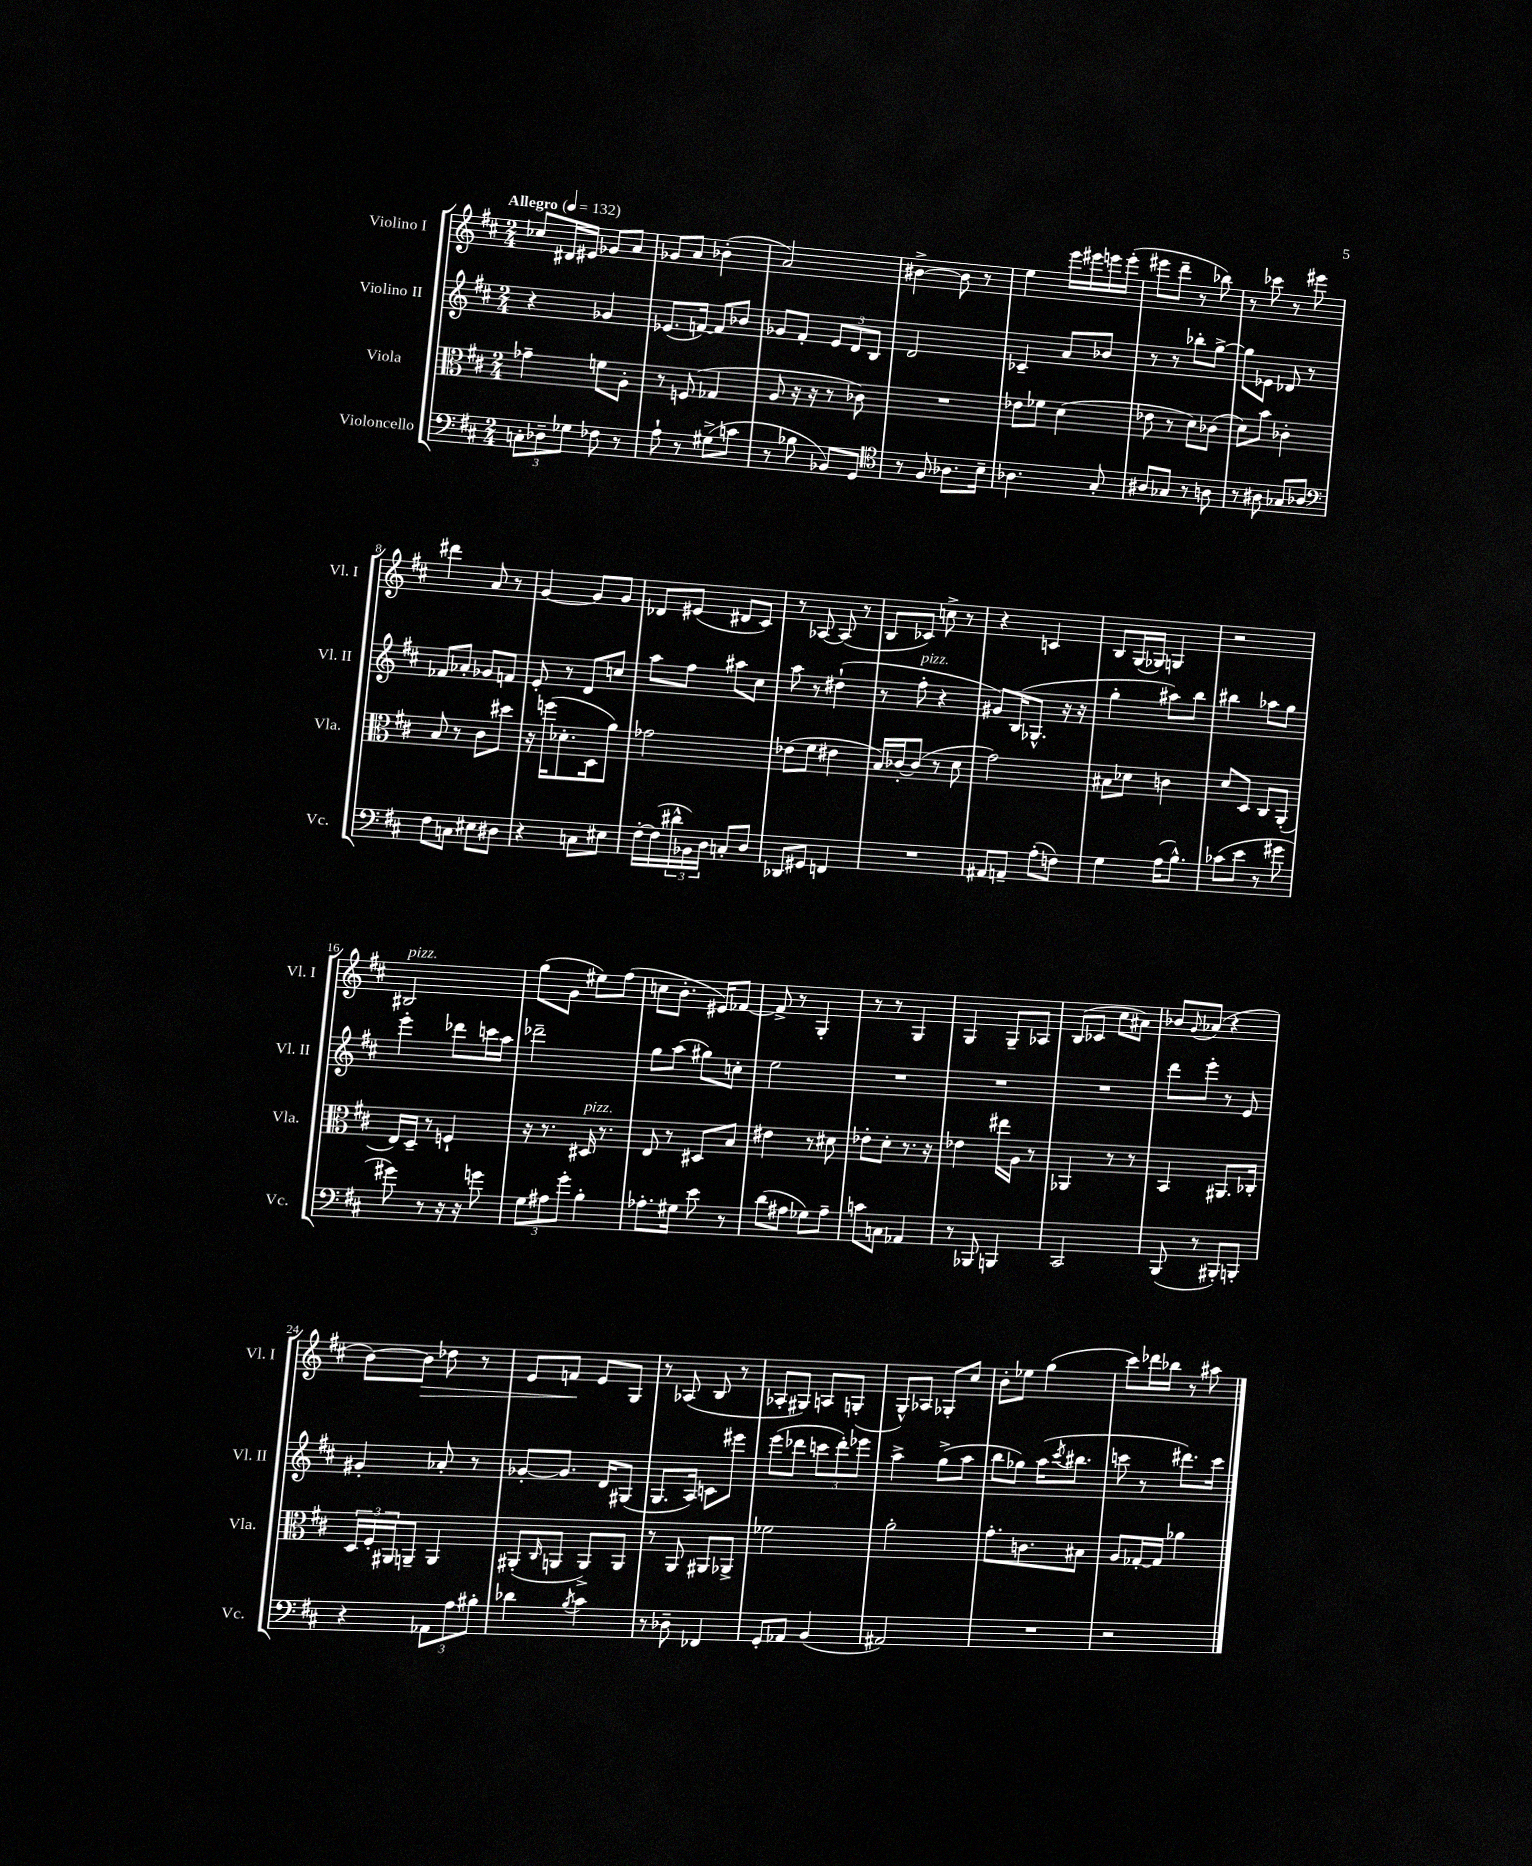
<<
\new StaffGroup <<
\new Staff = "s0" \with { instrumentName = "Violino I" shortInstrumentName = "Vl. I" } {
    \clef treble \key d \major \numericTimeSignature \time 2/4 \tempo "Allegro" 4 = 132
    ces''8 dis'16 eis'16 ges'8 a'8 |
    ges'8 a'8 bes'4-.( |
    a'2) |
    bis'4~-> bis'8 r8 |
    e''4 e'''16 eis'''16 e'''16 e'''16-.( |
    eis'''8 d'''8-- r8 bes''8) |
    r8 ces'''8 r8 eis'''8 |
    dis'''4 a'8 r8 |
    g'4~ g'8 g'8 |
    des'8 eis'8( dis'8 cis'8) |
    r8 aes8~ aes8( r8 |
    b8 ces'8) c''8-> r8 |
    r4 c'4 |
    b8 g16( ges16) g4 |
    r2 |
    bis2^\markup { \italic "pizz." } |
    g''8( g'8 eis''8) fis''8( |
    c''8 b'8.-. eis'16) fes'8~ |
    fes'8-> r8 g4-. |
    r8 r8 g4 |
    g4 g8-- aes8 |
    b8( ces'8 cis''8 ais'8) |
    bes'8 \appoggiatura { g'8 } aes'8( r4 |
    b'8~) b'8\> des''8 r8 |
    e'8 f'8\! e'8 g8 |
    r8 aes8( b8 r8 |
    aes8-. gis8) a8 g8-.( |
    g8-^) aes8 ges8-. cis''8 |
    b'8-. ees''8 g''4( |
    cis'''8) des'''16 bes''16 r8 ais''8 \bar "|." |
}
\new Staff = "s1" \with { instrumentName = "Violino II" shortInstrumentName = "Vl. II" } {
    \clef treble \key d \major \numericTimeSignature \time 2/4
    r4 ges'4 |
    ees'8.( f'16~) f'8 bes'8 |
    ges'8 fis'8-. \tuplet 3/2 { e'8 d'8 b8 } |
    d'2 |
    ces'4-- a'8 bes'8 |
    r8 r8 bes''8-. g''8~-> |
    g''8 ees'8 des'8 r8 |
    fes'8 aes'8-. ges'8 f'8 |
    e'8-. r8 d'8 c''8 |
    a''8 fis''8 ais''8 cis''8 |
    a''8 r8 dis''4-!( |
    r8 fis''8-.^\markup { \italic "pizz." } r4 |
    gis'8) b16( ges8.-^ r16 r16 |
    g''4-. ais''8) b''8 |
    bis''4 aes''8 g''8 |
    e'''4-. des'''8 c'''16 a''16 |
    des'''2-- |
    g''8 a''8( gis''8) c''8-. |
    e''2 |
    R2 |
    R2 |
    R2 |
    d'''8 e'''8-. r8 e'8 |
    gis'4-. aes'8-. r8 |
    ges'8~-. ges'8. d'16 gis8( |
    g8. a16) c'8 eis'''8 |
    e'''8( des'''8 \tuplet 3/2 { c'''8 des'''8-.) ees'''8 } |
    a''4-> g''8->( a''8 |
    b''8 ges''8) a''16( \acciaccatura { cis'''8 } bis''8. |
    c'''8 r8 dis'''8.) c'''16 \bar "|." |
}
\new Staff = "s2" \with { instrumentName = "Viola" shortInstrumentName = "Vla." } {
    \clef alto \key d \major \numericTimeSignature \time 2/4
    ges'4-- f'8 a8-. |
    r8 f8( ges4 |
    a8 r16 r16 r8 ces'8) |
    R2 |
    ees'8 fes'8 d'4( |
    ees'8 r8 d'8) ces'8( |
    d'8) b'8 ces'4-. |
    b8 r8 cis'8 dis''8 |
    r16 f''16( des'8.-. d16 a'8) |
    ges'2 |
    ees'8( fis'8 eis'4 |
    b16) ces'16~-. ces'8( r8 d'8 |
    g'2) |
    bis8 des'8 c'4 |
    d'8 d8 cis8 a,8-.( |
    e16) d16-- r8 f4-! |
    r16 r8. dis16^\markup { \italic "pizz." } r8. |
    e8 r8 dis8 b8 |
    eis'4 r8 dis'8 |
    ees'8-. d'8-. r8. r16 |
    ees'4 eis''16 a16 r8 |
    aes,4 r8 r8 |
    b,4 ais,8. ces16-. |
    \tuplet 3/2 { d16 fis16-. ais,16 } a,8-- a,4 |
    ais,8-.( \grace { cis16 } a,8 a,8->) a,8 |
    r8 a,8 ais,8 aes,8-> |
    fes'2 |
    a'2-. |
    g'8.-. c'8. bis8 |
    a8 ges16~-. ges16 aes'4 \bar "|." |
}
\new Staff = "s3" \with { instrumentName = "Violoncello" shortInstrumentName = "Vc." } {
    \clef bass \key d \major \numericTimeSignature \time 2/4
    \tuplet 3/2 { c8-. des8-- ges8 } fes8 r8 |
    a8-! r8 gis8->( c'8 |
    r8 bes8 bes,8) g,8 |
    \clef tenor r8 fis8 aes8. b16-- |
    aes4. g8-. |
    ais8 ges8 r8 a8 |
    r8 ais8 ges8 aes8 |
    \clef bass fis8 c8 eis8 dis8 |
    r4 c8 eis8 |
    fis16~-. fis16( \tuplet 3/2 { dis'16-^ bes,16) d16 } c8-. d8 |
    des,8 gis,8 f,4 |
    R2 |
    ais,8 a,8-- a8-.( f8) |
    g4 a16( b8.-^) |
    ces'8( e'8 r8 gis'8 |
    gis'8) r8 r16 r16 g'8 |
    \tuplet 3/2 { g8 ais8 g'8-. } b4-. |
    aes8.-. gis16 e'8 r8 |
    d'8( ais8 ges8) ais8-- |
    c'8 c8 aes,4 |
    r8 bes,,8 b,,4 |
    cis,2 |
    b,,8( r8 bis,,8-.) b,,8-. |
    r4 \tuplet 3/2 { aes,8 a8 bis8-. } |
    des'4 \acciaccatura { b8 } cis'4 |
    r8 des8-- fes,4 |
    g,8-. aes,8 b,4( |
    ais,2) |
    R2 |
    r2 \bar "|." |
}
>>
>>
